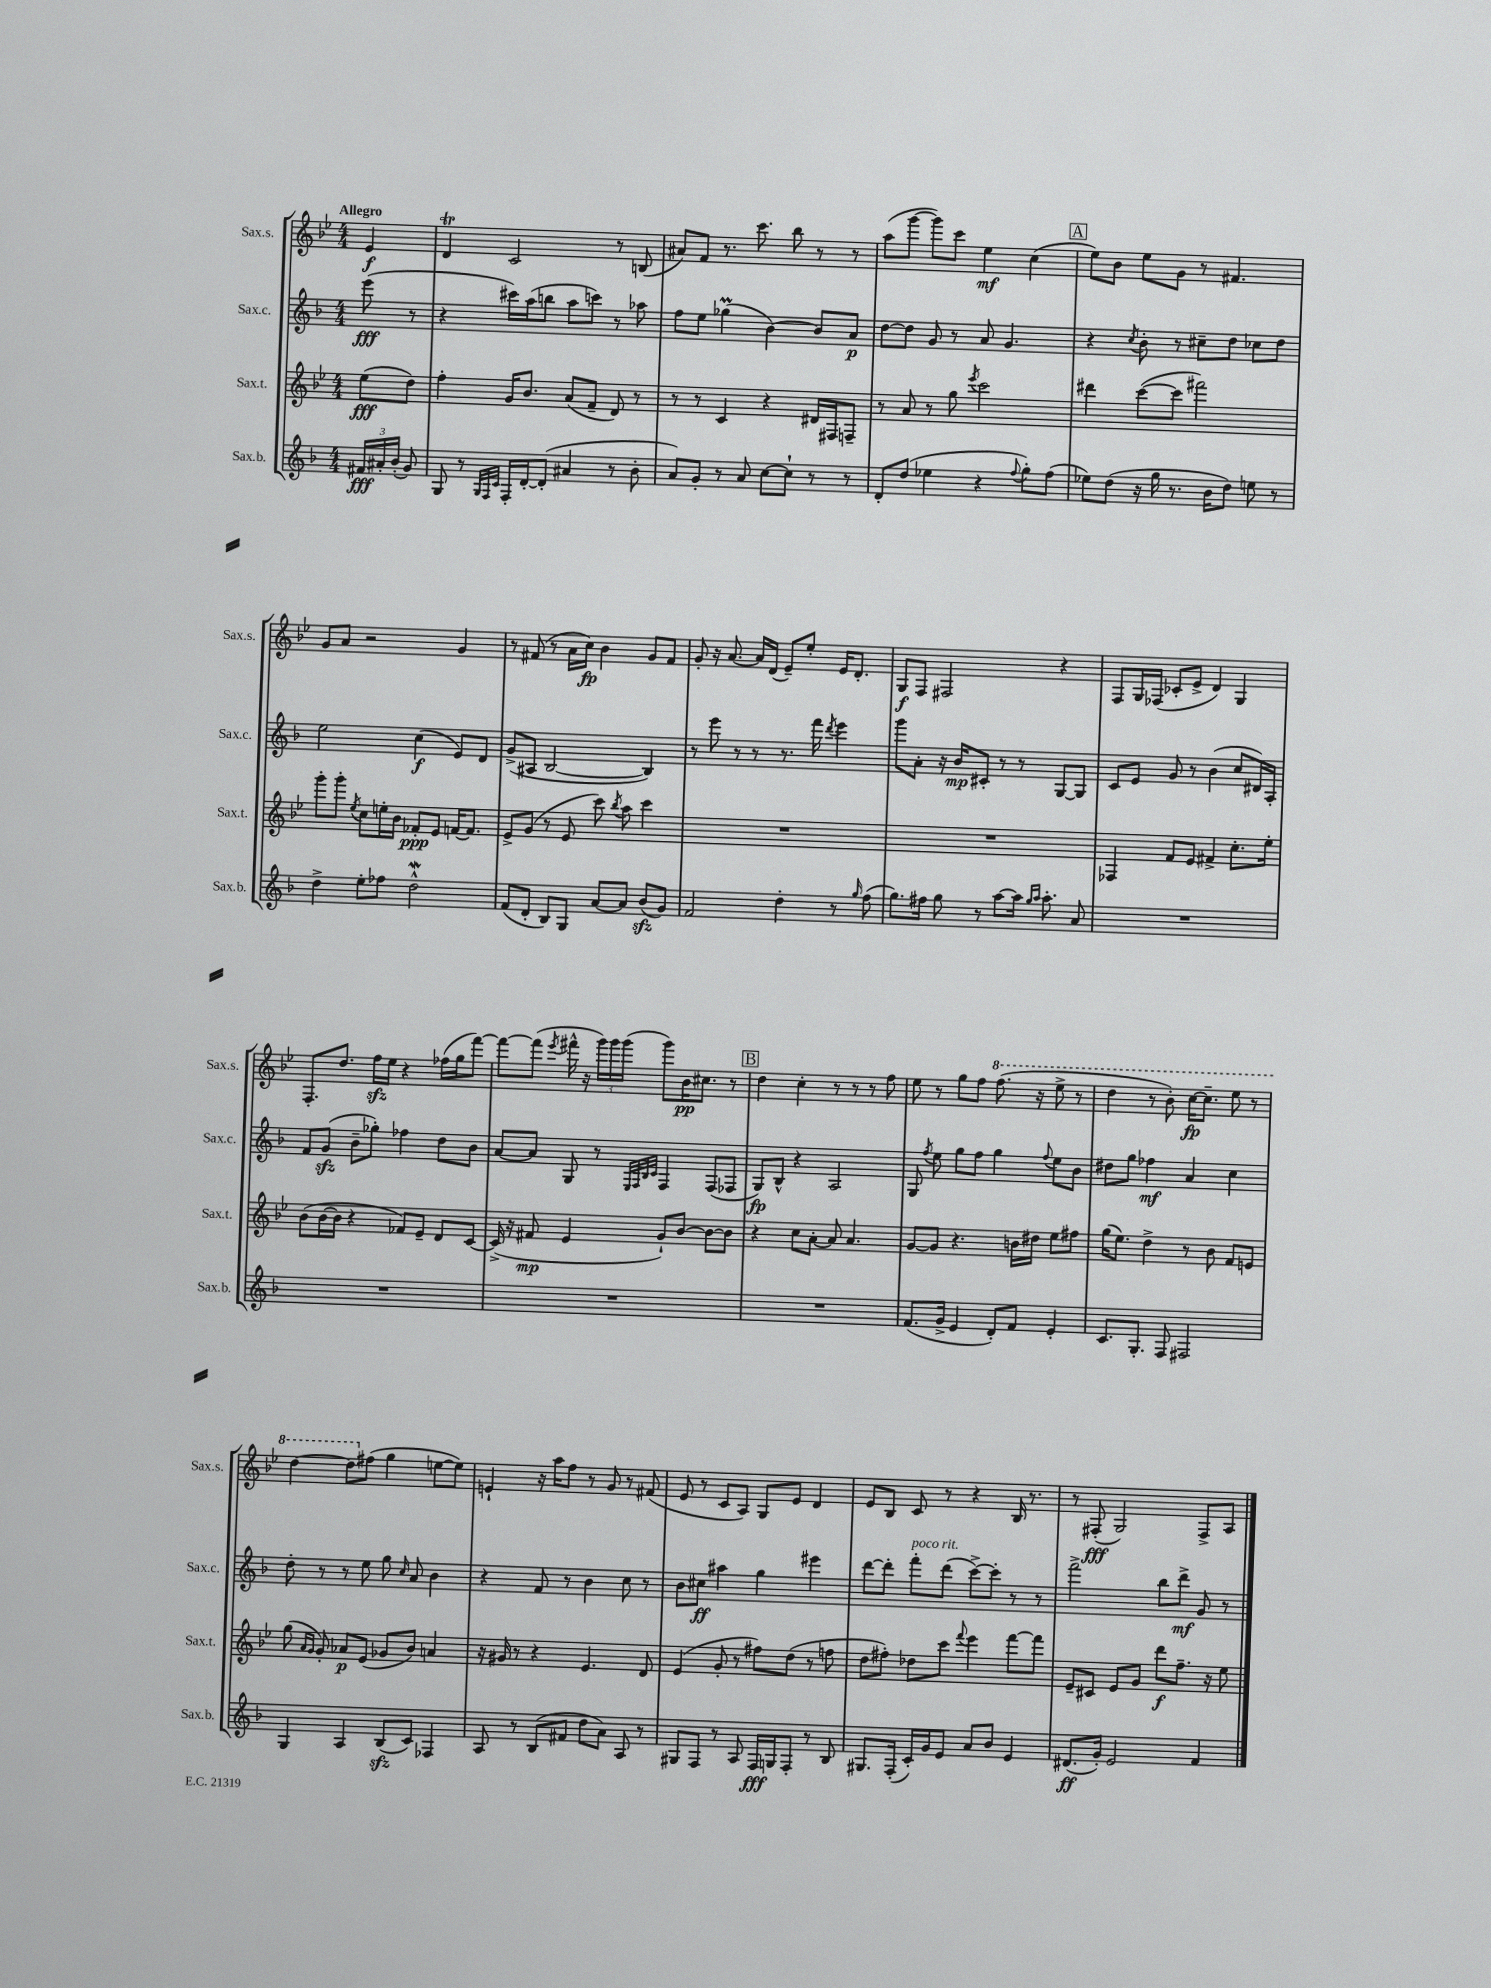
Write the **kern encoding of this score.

**kern	**kern	**kern	**kern
*staff4	*staff3	*staff2	*staff1
*clefG2	*clefG2	*clefG2	*clefG2
*k[b-]	*k[b-e-]	*k[b-]	*k[b-e-]
*M4/4	*M4/4	*M4/4	*M4/4
24f#	(8ee-	(8eee	4e-
24a#'	.	.	.
(24b-'	.	.	.
8g)	8dd)	8r	.
=	=	=	=
8G	4ff'	4r	4d
8r	.	.	.
32qqG	.	.	.
32qqF	.	.	.
32qqc	.	.	.
16F'	16g	16ccc#)	2c
[16d'	8.b-	(16aa	.
(8d']	.	8bb	.
4a#	(8a	8aa	.
.	8f~	8ccc)	.
8r	8d)	8r	8r
8b-'	8r	8aa-	(8B
=	=	=	=
8a)	8r	8ff	8a#)
8g'	8r	8ee	8f
8r	4c	(4gg-	8.r
8a	.	.	.
.	.	.	8.ccc
[8cc	4r	[4b-)	.
8cc`]	.	.	8bb-
8r	16d#	8b-]	8r
.	16F#	.	.
8r	8F~	8a	8r
=	=	=	=
8d'	8r	[8dd	(8aa
(8dd	8a	8dd]	[8ggg
4ee-	8r	8g	8ggg])
.	8gg	8r	8ccc
.	8qeee-	.	.
4r	2ccc	8a	4ee-
.	.	4.g	.
8qqff	.	.	.
8gg')	.	.	(4cc
(8ff	.	.	.
=	=	=	=
8ee-)	4ddd#	4r	8ee-)
(8dd	.	.	8b-
.	.	8qcc	.
16r	([8ccc	8b-'	8ee-
16gg	.	.	.
8.r	8ccc]	8r	8g
.	2fff#)	8cc#~	8r
16b-	.	.	.
8dd)	.	8dd	4.f#
8ee	.	8cc-	.
8r	.	8dd	.
=	=	=	=
4dd^	8ggg'	2ee	8g
.	8ggg'	.	8a
.	8qee-	.	.
8ee'	8cc	.	2r
8ff-	16ee'	.	.
.	16b-	.	.
2dd^^	8f-'	(4cc	.
.	8e-	.	.
.	[16f	8e)	4g
.	8.f]	.	.
.	.	8d	.
=	=	=	=
(8f	8e-^	(8g^	8r
8d'	(8g	8A#	(8f#
8B-)	8r	[2B-	8r
8G	8e-	.	16a
.	.	.	16cc)
[8a	8ccc)	.	4b-
.	8qbb-	.	.
8a]	8aa	.	.
(8b-	4ccc	4B-])	8g
8g)	.	.	8f#
=	=	=	=
2f	1r	8r	8g'
.	.	8eee	16r
.	.	.	[8.a
.	.	8r	.
.	.	8r	16a]
.	.	.	(16d
4dd'	.	8.r	8e-~)
.	.	.	8ee-'
.	.	16fff	.
.	.	8qddd	.
8r	.	4eee	16e-
.	.	.	8.d'
16qqgg	.	.	.
(8ff	.	.	.
=	=	=	=
8.gg)	1r	8ggg	8G
.	.	8a'	8F
16ff#	.	.	.
8gg	.	16r	2F#
.	.	16b-	.
8r	.	8c#'	.
[8aa	.	8r	.
16aa]	.	8r	.
16qqgg	.	.	.
16qqaa	.	.	.
8.aa'	.	.	.
.	.	[8G	4r
8a	.	8G]	.
=	=	=	=
1r	4F-	8c	8F
.	.	8e	16G
.	.	.	(16F-
.	8f	8g	8c-'
.	8e-	8r	8e-^
.	4f#^	(4b-	4d)
.	8.cc'	8cc	4G
.	.	16d#)	.
.	16ee-'	16A'	.
=	=	=	=
1r	(8b-	8f	8.F'
.	[16b-	(8g	.
.	16b-]	.	8.dd
.	4r	8b-~	.
.	.	8gg-')	16ff
.	.	.	16ee-
.	8f-)	4ff-	4r
.	8e-~	.	.
.	8d	8dd	(16ff-
.	.	.	16gg
.	[8c	8b-	[8fff)
=	=	=	=
1r	(16c^]	[8a	8fff_
.	16r	.	.
.	8f#	8a]	(8fff]
.	.	.	8qeee-
.	4e-	8G	16fff#^^
.	.	.	16r
.	.	8r	24ggg)
.	.	.	24ggg
.	.	.	(24ggg
.	.	32qqE	.
.	.	32qqF	.
.	.	32qqB-	.
.	.	32qqc	.
.	8g`)	4F	8ggg)
.	[8b-	.	16b-
.	.	.	8.cc#
.	8b-_	(8F	.
.	8b-]	8F-	8r
=	=	=	=
1r	4r	8G)	4dd
.	.	8B-^^	.
.	8cc	4r	4cc'
.	[8a'	.	.
.	8a]	2A	8r
.	4.a	.	8r
.	.	.	8r
.	.	.	8ff
=	=	=	=
(8.f	[8g	8G	8ee-
.	.	8qff	.
.	8g]	8ee	8r
16g^	.	.	.
4e	4.r	8gg	8gg
.	.	8ff	8ff
8d')	.	4gg	(8.fff
8f	16b	.	.
.	16dd#	.	16r
.	.	8qqff	.
4e'	8ee-	8ee	8eee-^
.	8ff#	8b-	8r
=	=	=	=
8.c	(16gg	8dd#	4ddd
.	8.ee-)	.	.
.	.	8gg	.
8.G'	.	.	.
.	4dd^	4ff-	8r
8F	.	.	8bb-')
2F#	8r	4a	[16ccc
.	.	.	8.ccc~]
.	8b-	.	.
.	8f	4cc	8eee-
.	8e	.	8r
=	=	=	=
4G	(8gg	8dd'	[4ddd
.	16qqa	.	.
.	16qqg	.	.
.	8g')	8r	.
4A	8a-	8r	8ddd]
.	(8e-	8ee	(8ff#
(8B-	8g-	8gg	4gg
.	.	16qqcc	.
8c)	8b-)	8a	.
4F-	4a	4b-	[8ee
.	.	.	8ee])
=	=	=	=
8A	16r	4r	4e`
.	16g#	.	.
8r	8r	.	.
(8B-	4r	8f	16r
.	.	.	16aa
8f#	.	8r	8ff
8dd	4.e-	4b-	8r
8a)	.	.	8g
8A	.	8cc	8r
8r	8d	8r	(8f#
=	=	=	=
8G#	(4e-	8b-	8e-
8F	.	8cc#	8r
8r	8g'	4aa#	8c
8A	8r	.	8A)
16F	8ff#)	4gg	8G
16G	.	.	.
8F'	(8dd	.	8e-
8r	8r	4eee#	4d
8B-	8ff	.	.
=	=	=	=
8.G#	8dd	[8ddd	8e-
.	8ff#')	8ddd']	8B-
(16F'	.	.	.
16c')	8dd-	8fff'	8c
16g	.	.	.
8e	8ccc	(8ddd	8r
.	8qqfff	.	.
8a	4eee-	[8ccc^)	4r
8b-	.	8ccc']	.
4e	[8fff	8r	16B-
.	.	.	8.r
.	8fff]	8r	.
=	=	=	=
(8.d#	8e-~	2fff^	8r
.	8c#	.	(8F#'
16g')	.	.	.
2e	8e-	.	2G)
.	8g	.	.
.	8ddd	8bb-	.
.	8.ff~	8ddd^	.
4f	.	8g	8F#^
.	16r	.	.
.	8ee-	8r	8A
==	==	==	==
*-	*-	*-	*-
